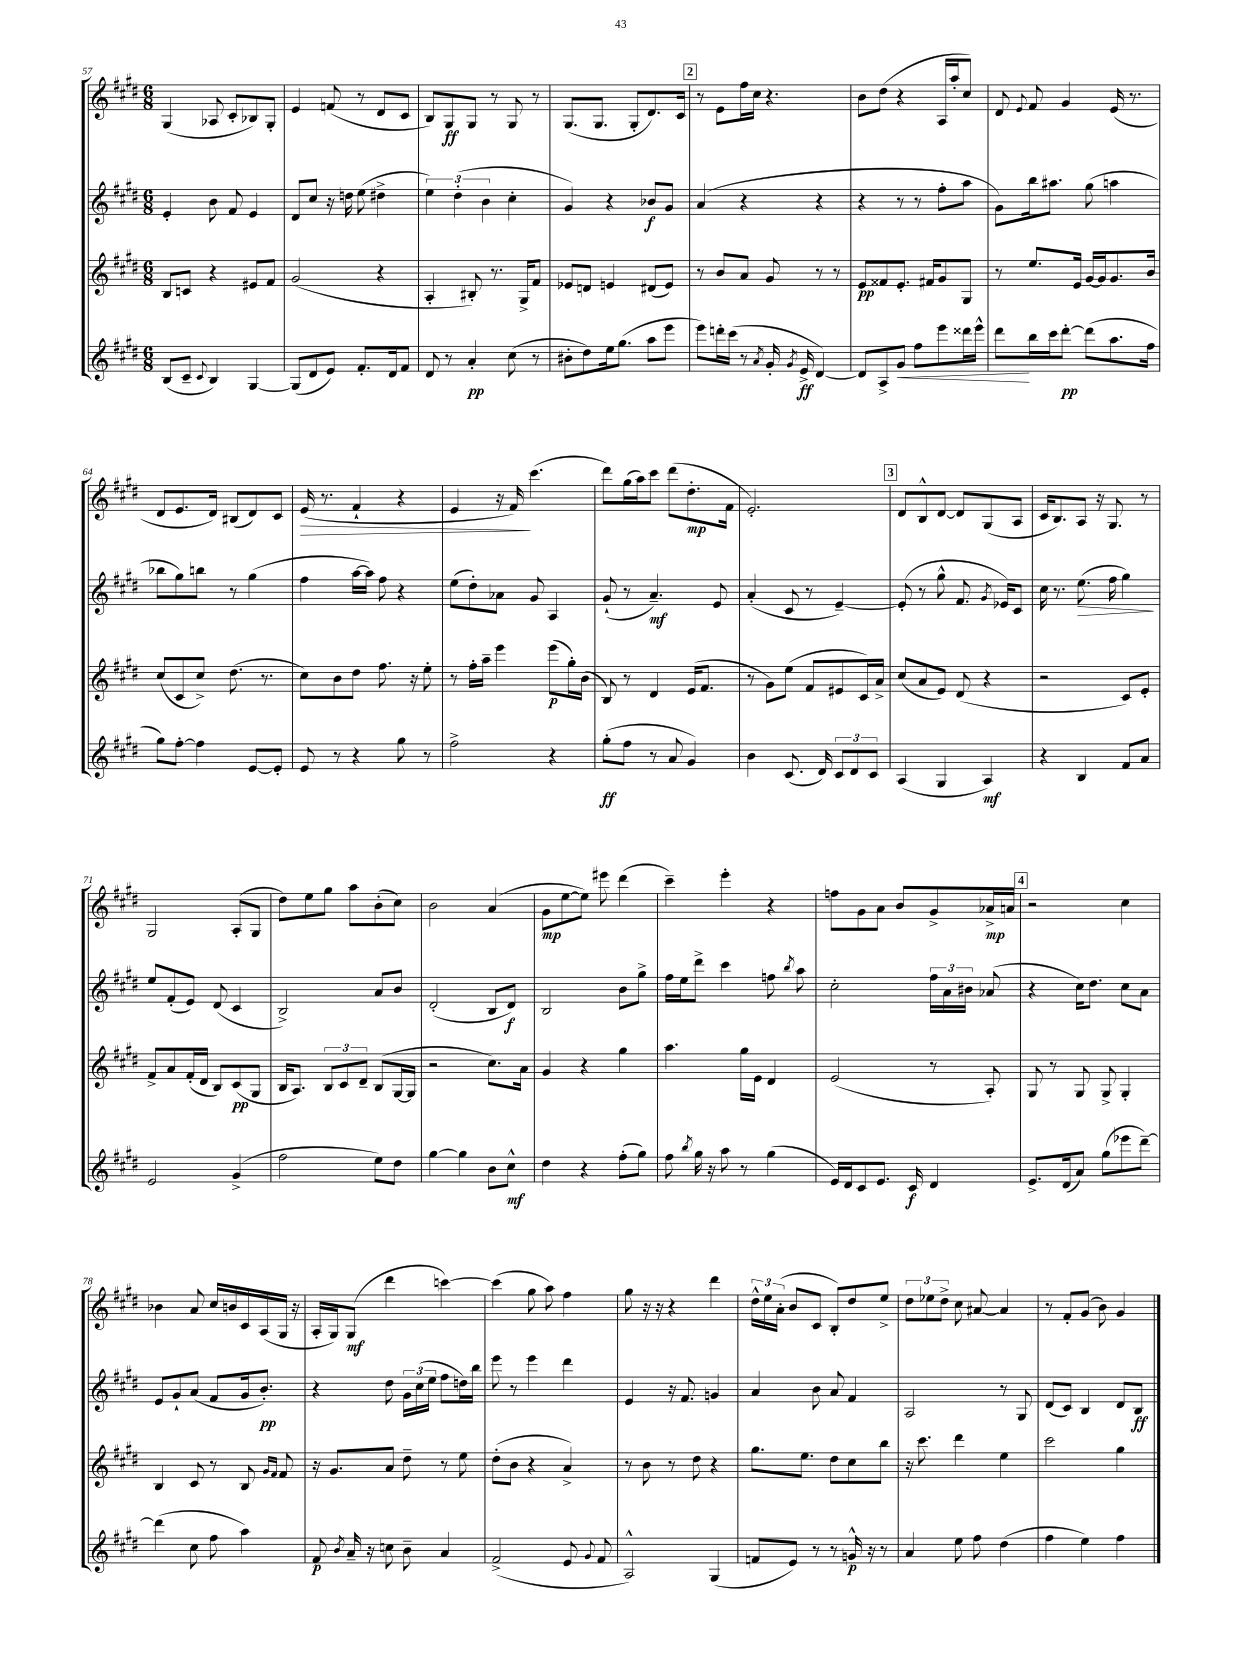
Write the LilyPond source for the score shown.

<<
\new StaffGroup <<
\new Staff = "s0" {
    \clef treble \key e \major \numericTimeSignature \time 6/8
    \autoBeamOff gis4( aes8 cis'8[-. bes8) gis8]-. |
    e'4 f'8( r8 dis'8[ cis'8] |
    b8[) gis8\ff gis8] r8 gis8 r8 |
    gis8.[( gis8.] gis8[-. dis'8.) cis'16] |
    \mark \markup { \box "2" } r8 e'8[ fis''16 cis''16] r4. |
    b'8[ dis''8]( r4 a16[ a''16-. cis''8]) |
    dis'8 \appoggiatura { e'8 } fis'8 gis'4 e'16( r8. |
    dis'8[ e'8. dis'16]) bis8[( dis'8) cis'8] |
    e'16\>( r8. fis'4-! r4 |
    e'4 r16 fis'16\!) cis'''4.( |
    dis'''8[) gis''16( a''16) cis'''8] dis'''8[( dis''8.-.\mp fis'16] |
    e'2.-.) |
    \mark \markup { \box "3" } dis'8[ b8-^ dis'8]~ dis'8[ gis8( a8] |
    cis'16[ b8.) a8] r16 gis8. r8 |
    gis2 a8[-.( gis8] |
    dis''8[) e''8 gis''8] a''8[ b'8-.( cis''8]) |
    b'2 a'4( |
    gis'8[\mp e''8~ e''8]) eis'''8 dis'''4( |
    cis'''4--) e'''4-. r4 |
    f''8[ gis'8 a'8] b'8[ gis'8-> aes'16->\mp a'16] |
    \mark \markup { \box "4" } r2 cis''4 |
    bes'4 a'8 cis''16[ b'16 cis'16 a16( gis16] r16 |
    a16[-. gis16) gis8]\mf( dis'''4 c'''4~) |
    c'''4( gis''8 a''8) fis''4 |
    gis''8 r16 r16 r4 dis'''4 |
    \tuplet 3/2 { dis''16[-^ e''16 a'16]-.( } b'8[ cis'8] b8[-.) dis''8 e''8]-> |
    \tuplet 3/2 { dis''8[ ees''8 dis''8]-> } cis''8 ais'8~ ais'4 |
    r8 fis'8[-. gis'8]( b'8) gis'4 \bar "|." |
}
\new Staff = "s1" {
    \clef treble \key e \major \numericTimeSignature \time 6/8
    \autoBeamOff e'4-. b'8 fis'8 e'4 |
    dis'8[ cis''8] r16 d''16 e''8( dis''4-> |
    \tuplet 3/2 { e''4) dis''4-.( b'4 } cis''4-. |
    gis'4) r4 bes'8[\f gis'8] |
    \mark \markup { \box "2" } a'4( r4 r4 |
    r4 r8 r8 fis''8[-. a''8] |
    gis'8[) b''16 ais''8.] gis''8( a''4 |
    bes''8[ gis''8) b''8] r8 gis''4( |
    fis''4 a''16[~ a''16]) fis''8 r4 |
    e''8[( dis''8-.) aes'8] gis'8 a4 |
    gis'8-!( r8 a'4.--\mf) e'8 |
    a'4-.( cis'8 r8 e'4~--) |
    \mark \markup { \box "3" } e'8-.( r8 gis''8-^ fis'8. \acciaccatura { gis'8 } ees'16[) cis'8] |
    cis''16 r8. e''8.\>( fis''16 gis''4\!) |
    e''8[ fis'8-.( e'8]) dis'8( cis'4 |
    b2->) a'8[ b'8] |
    dis'2-.( b8[ dis'8]\f) |
    b2 b'8[ gis''8]-> |
    fis''16[ e''16 dis'''8]-> cis'''4 f''8 \acciaccatura { b''8 } a''8 |
    cis''2-. \tuplet 3/2 { fis''16[ a'16 bis'16] } aes'8( |
    \mark \markup { \box "4" } r4 cis''16[) dis''8.] cis''8[ a'8] |
    e'8[ gis'8-! a'8]( fis'8[ gis'16 b'8.]-.\pp) |
    r4 dis''8 \tuplet 3/2 { gis'16[ cis''16( e''16] } fis''8[ d''16) b''16] |
    e'''8 r8 e'''4 dis'''4 |
    e'4 r16 fis'8. g'4 |
    a'4 b'8 a'8 fis'4 |
    a2 r8 gis8 |
    dis'8[( cis'8]) b4 dis'8[ b8]\ff \bar "|." |
}
\new Staff = "s2" {
    \clef treble \key e \major \numericTimeSignature \time 6/8
    \autoBeamOff b8[ c'8] r4 eis'8[ fis'8] |
    gis'2( r4 |
    a4-. bis8-.) r8. gis16[-> fis'8] |
    ees'8[ d'8] e'4 dis'8[( e'8]) |
    \mark \markup { \box "2" } r8 b'8[ a'8] gis'8 r8 r8 |
    e'8[\pp fisis'8 e'8.]-. fis'16[ gis'8 gis8] |
    r8 e''8.[ e'16] gis'16[~ gis'16 gis'8. b'16] |
    cis''8[( cis'8 cis''8]->) dis''8.( r8. |
    cis''8[) b'8 dis''8] fis''8. r16 e''8-. |
    r8 fis''16[-. a''16]-- e'''4 e'''8[\p( gis''16-.) b'16]( |
    b8) r8 dis'4 e'16[( fis'8.] |
    r8 gis'8[) e''8]( fis'8[ eis'8 cis'16) a'16]-> |
    \mark \markup { \box "3" } cis''8[( a'8 e'8]) dis'8( r4 |
    r2 cis'8[) e'8]-. |
    fis'8[-> a'8 fis'16-.( dis'16] b8[) cis'8\pp( gis8] |
    b16[ a8.]) \tuplet 3/2 { b8[ cis'8 dis'8]-- } b8[( gis16~ gis16] |
    r2 cis''8.[) a'16] |
    gis'4 r4 gis''4 |
    a''4. gis''16[ e'16] dis'4 |
    e'2( r8 a8-.) |
    \mark \markup { \box "4" } gis8 r8 gis8 gis8-> gis4-. |
    b4 cis'8 r8 b8 \grace { gis'16[ fis'16] } fis'8 |
    r16 gis'8.[ a'8] dis''8-- r8 e''8 |
    dis''8[-.( b'8] r4 a'4->) |
    r8 b'8 r8 dis''8 r4 |
    gis''8.[ e''8.] dis''8[ cis''8 b''8] |
    r16 cis'''8. dis'''4 e''4 |
    cis'''2 gis''4 \bar "|." |
}
\new Staff = "s3" {
    \clef treble \key e \major \numericTimeSignature \time 6/8
    \autoBeamOff b8[( cis'8]-- \appoggiatura { cis'8 } b4) gis4~ |
    gis8[( dis'8 e'8]) fis'8.[-. dis'16 fis'8] |
    dis'8 r8 a'4-.\pp cis''8( r8 |
    bis'8[-. dis''8) e''16 gis''8.]( a''8[ e'''8] |
    \mark \markup { \box "2" } e'''8[) d'''16-. cis'''16]( r8 \acciaccatura { a'8 } gis'16-. \acciaccatura { gis'8 } e'16->\ff dis'4~) |
    dis'8[ a8-> gis'8]\< fis''8[ e'''8 disis'''16 e'''16]-^ |
    dis'''8[\! b''16 cis'''16 dis'''8]~-.\pp dis'''8[( a''8. fis''16] |
    gis''8[) fis''8]~-. fis''4 e'8[~ e'8]-. |
    e'8 r8 r4 gis''8 r8 |
    fis''2-> r4 |
    gis''8[-.\ff( fis''8] r8 a'8 gis'4) |
    b'4 cis'8.( dis'16) \tuplet 3/2 { cis'8[ dis'8 cis'8] } |
    \mark \markup { \box "3" } a4( gis4 a4\mf) |
    r4 b4 fis'8[ a'8] |
    e'2 gis'4->( |
    fis''2 e''8[) dis''8] |
    gis''4~ gis''4 b'8[ cis''8]-^\mf |
    dis''4 r4 fis''8[-.( gis''8]) |
    fis''8 \acciaccatura { b''8 } gis''16 r16 a''8 r8 gis''4( |
    e'16[) dis'16 cis'8 e'8.] cis'16\f dis'4 |
    \mark \markup { \box "4" } e'8.[-> dis'16( a'8]) gis''8[( ees'''8 dis'''8]~--) |
    dis'''4( cis''8 fis''8 a''4) |
    fis'8\p \acciaccatura { b'8 } a'16-- r16 c''8 b'8-- a'4 |
    fis'2->( e'8 \appoggiatura { gis'8 } fis'8 |
    a2-^) gis4( |
    f'8[ e'8]) r8 r8 g'16-^\p r16 r8 |
    a'4 e''8 fis''8 dis''4( |
    fis''4 e''4) fis''4 \bar "|." |
}
>>
>>
\layout { \context { \Score currentBarNumber = #57 } }
